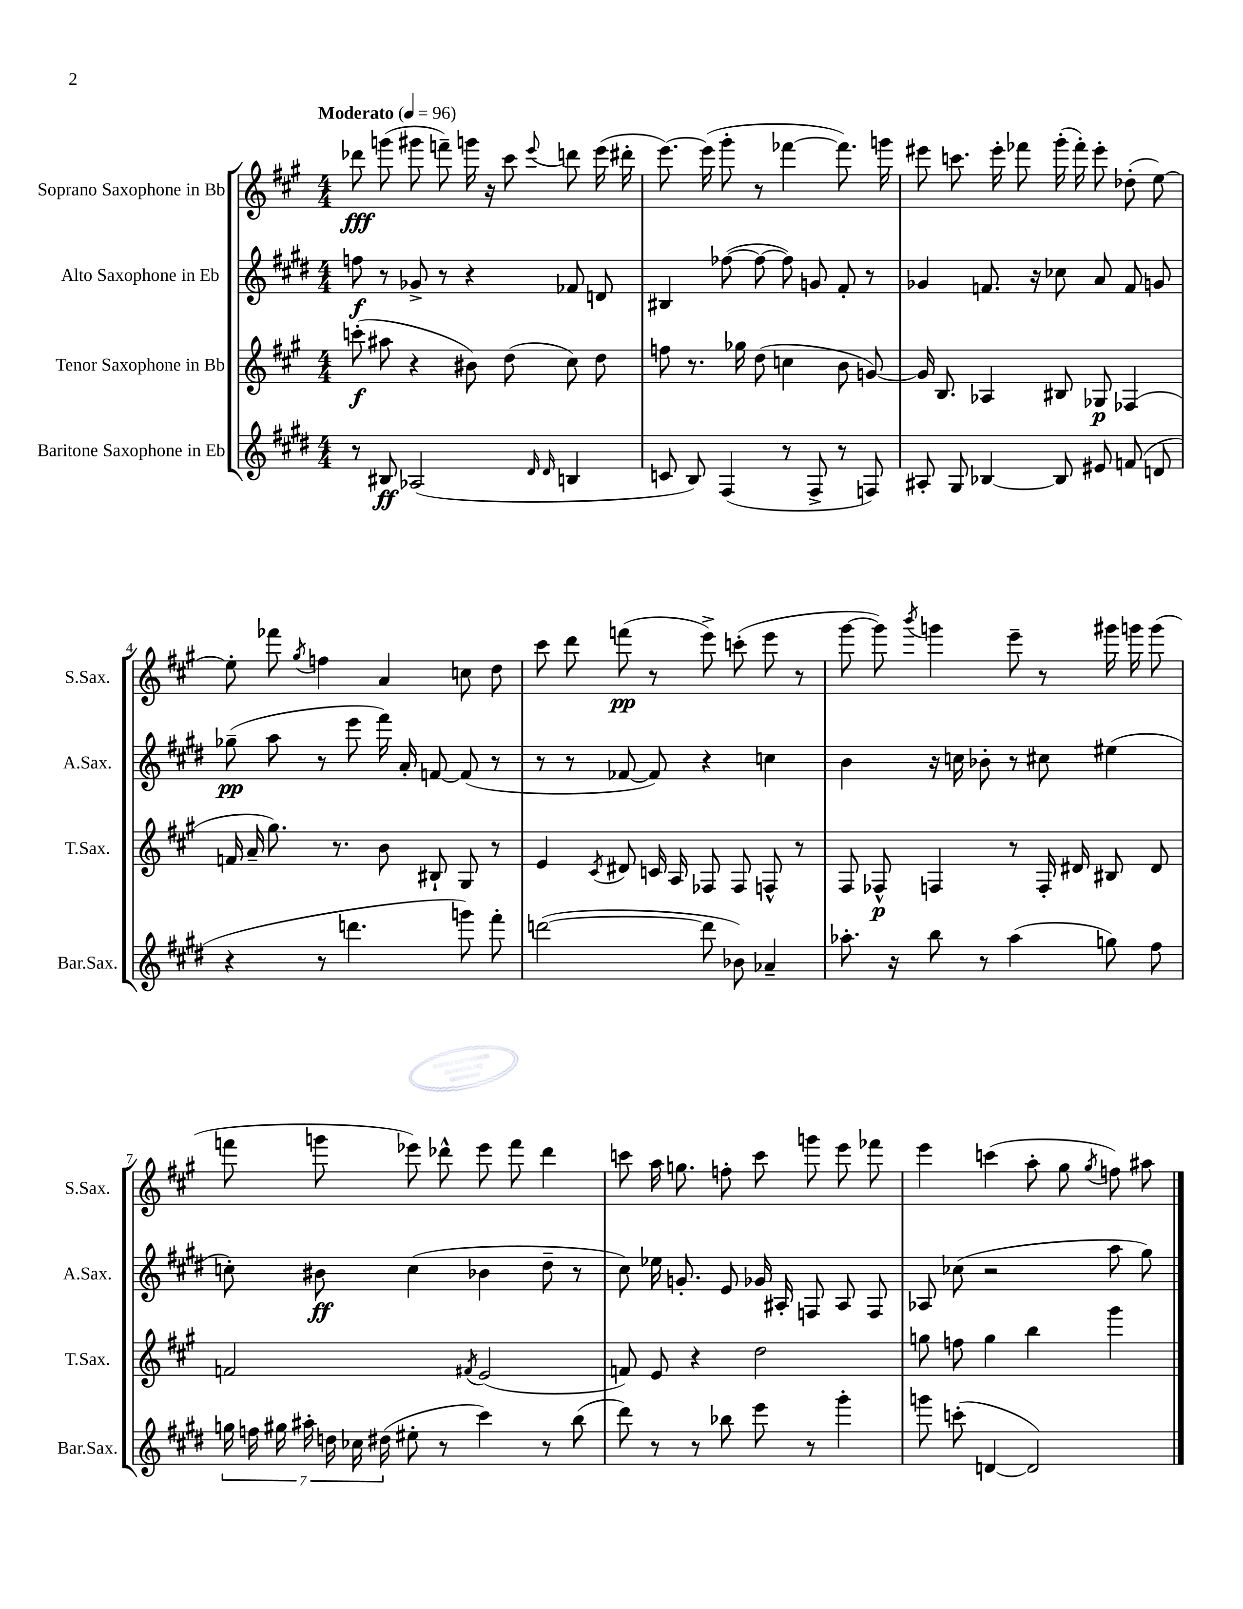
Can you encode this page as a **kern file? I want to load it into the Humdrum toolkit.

**kern	**kern	**kern	**kern
*staff4	*staff3	*staff2	*staff1
*clefG2	*clefG2	*clefG2	*clefG2
*k[f#c#g#d#]	*k[f#c#g#]	*k[f#c#g#d#]	*k[f#c#g#]
*M4/4	*M4/4	*M4/4	*M4/4
*MM96	*MM96	*MM96	*MM96
8r	(8ccc'	8ff	8ddd-
8B#	8aa#	8r	(8ggg
(2A-	4r	8g-^	8ggg#
.	.	8r	8fff~)
.	8b#)	4r	16ggg
.	.	.	16r
.	(8dd	.	8ccc#
16qqd#	.	.	.
16qqd#	.	.	8qqeee
4B	8cc#)	8f-	8ddd
.	8dd	8d	(16eee
.	.	.	16ddd#'
=	=	=	=
8c	8ff	4B#	[8.eee)
8B)	8.r	.	.
.	.	.	(16eee]
(4F#	.	([8ff-	8ggg#'
.	16gg-	.	.
.	(8dd	8ff-_	8r
8r	4cc	8ff-])	[4fff-
8F#^	.	8g	.
8r	8b	8f#'	8.fff-])
8F)	[8g)	8r	.
.	.	.	16ggg
=	=	=	=
8A#'	16g]	4g-	8eee#
.	8.B	.	.
8G#	.	.	8.ccc
[4B-	4A-	8.f	.
.	.	.	16eee#'
.	.	.	8fff-
.	.	16r	.
8B-]	8B#	8cc-	(16ggg#'
.	.	.	16fff-')
8e#	8G-	8a	8eee#'
(8f	(4F-	8f	(8dd-'
8d	.	8g	[8ee)
=	=	=	=
4r	16f	(8gg-~	8ee']
.	16a~	.	.
.	8.gg#)	8aa	8fff-
.	.	.	8qgg#
8r	.	8r	4ff
.	8.r	.	.
4.ddd	.	8eee	.
.	8b	16fff#)	4a
.	.	16a'	.
.	8B#`	[8f	.
8ggg)	8G#	(8f]	8cc
8fff#'	8r	8r	8dd
=	=	=	=
([2ddd	4e	8r	8ccc#
.	.	8r	8ddd
.	8qc#	.	.
.	8d#	[8f-	(8fff
.	16c	8f-])	8r
.	16A	.	.
8ddd]	8F-	4r	8eee^)
8b-)	8F-	.	(8ccc'
4a-~	8F^^	4cc	8eee
.	8r	.	8r
=	=	=	=
8.aa-'	8F#	4b	[8ggg#
.	8F-^^	.	8ggg#])
16r	.	.	.
.	.	.	8qbbb
8bb	4F	16r	4ggg
.	.	16cc	.
8r	.	8b-'	.
(4aa-	8r	8r	8eee~
.	16F'	8cc#	8r
.	16d#	.	.
8gg)	8B#	(4ee#	16ggg#
.	.	.	16ggg
8ff#	8d#	.	(8ggg
=	=	=	=
28gg	2f	8cc')	8fff
28ff	.	.	.
28gg#	.	.	.
28aa#'	.	.	.
.	.	8b#	8ggg
28dd	.	.	.
28cc-	.	.	.
(28dd#	.	.	.
8ee#'	.	(4cc	8eee-)
8r	.	.	8ddd-^^
.	8qf#	.	.
4ccc#)	(2e	4b-	8eee-
.	.	.	8fff
8r	.	8dd#~	4ddd-
(8bb	.	8r	.
=	=	=	=
8ddd#)	8f)	8cc#)	8ccc
8r	8e	16ee-	16aa
.	.	8.g'	8.gg
8r	4r	.	.
8bb-	.	8e	8ff'
8eee	2dd	16g-	8ccc
.	.	16A#'	.
8r	.	8F	8ggg
4ggg#'	.	8A#	8eee
.	.	8F	8fff-
=	=	=	=
8ggg	8gg	8A-	4eee
(8ccc'	8ff	(8cc-	.
[4d	4gg	2r	(4ccc
2d])	4bb	.	8aa'
.	.	.	8gg#
.	.	.	8qgg#
.	4ggg#	8aa	8ff)
.	.	8gg#)	8aa#
==	==	==	==
*-	*-	*-	*-
